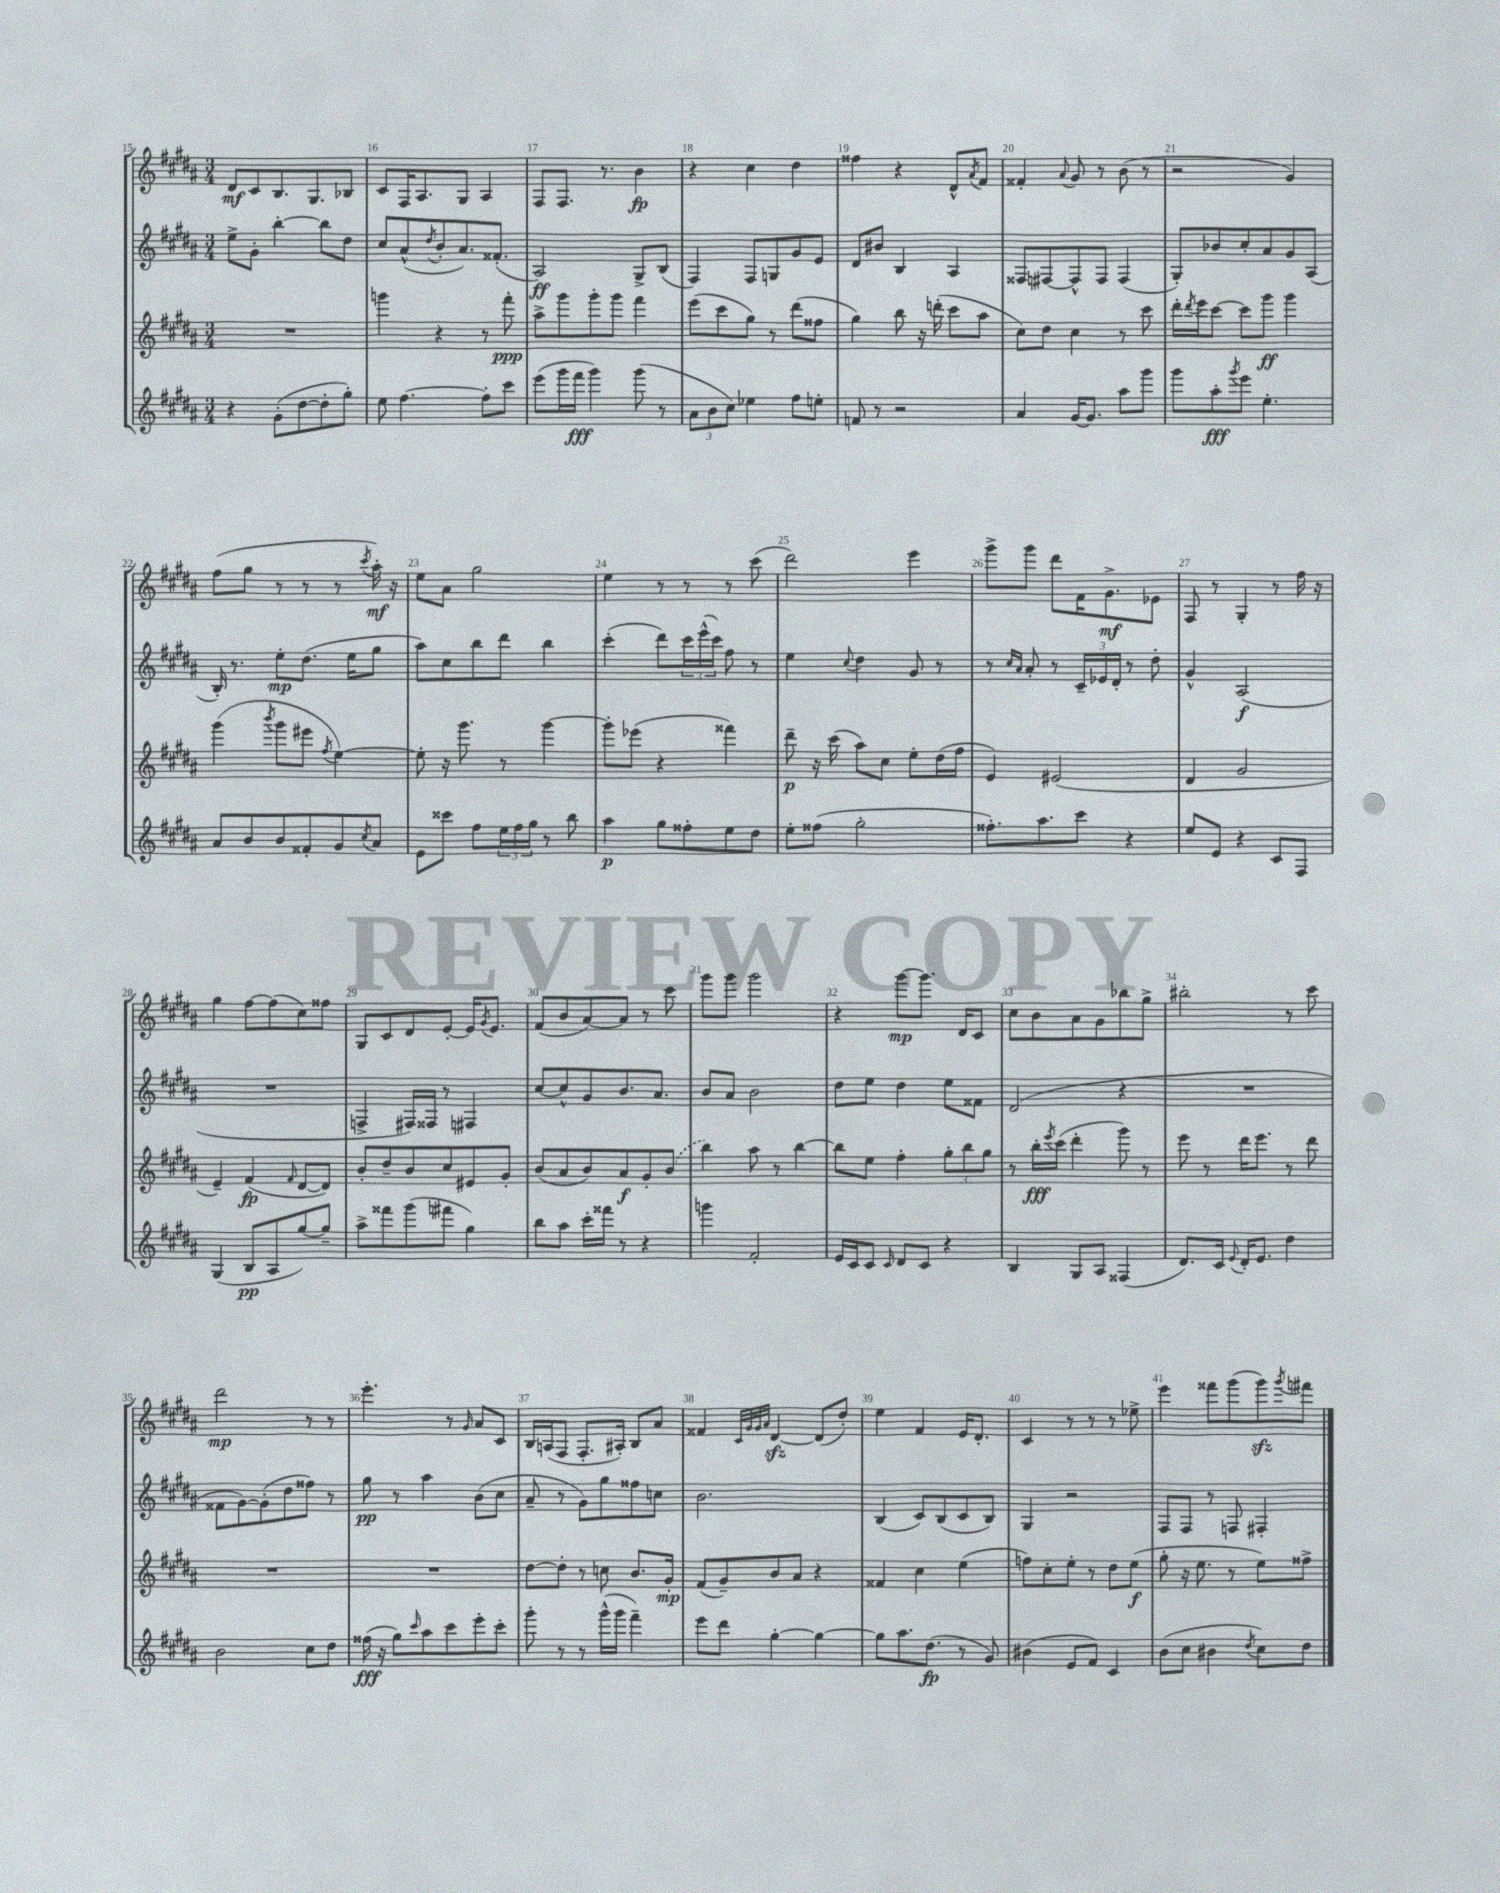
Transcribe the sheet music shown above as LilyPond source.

<<
\new StaffGroup <<
\new Staff = "s0" {
    \clef treble \key b \major \numericTimeSignature \time 3/4
    dis'8\mf cis'8 b8. gis8. bes8 |
    cis'8 fis16 ais8. gis8 ais4 |
    fis8 fis8. r8. b'4\fp |
    r4 cis''4 dis''4 |
    fisis''4 r4 dis'8-^ \acciaccatura { ais'8 } fis'8 |
    fisis'4-. \appoggiatura { ais'8 } gis'8 r8 b'8( r8 |
    r2 gis'4) |
    fis''8( gis''8 r8 r8 r8 \acciaccatura { cis'''8 } ais''16-.\mf) r16 |
    e''8 ais'8 gis''2 |
    e''4 r8 r8 r8 cis'''8( |
    dis'''2) e'''4 |
    gis'''8-> gis'''8 dis'''8 fis'16 gis'8.->\mf ees'8 |
    fis8 r8 gis4-. r8 fis''16 r16 |
    gis''4 fis''8~ fis''8( cis''8) fisis''8 |
    gis8 cis'8 dis'8 e'8~-. e'16 \acciaccatura { gis'8 } e'8. |
    fis'8( b'8 ais'8~) ais'8 r8 cis'''8 |
    gis'''8 gis'''8 gis'''2 |
    r4 gis'''8~\mp gis'''8. dis'16 cis'8 |
    cis''8 b'8 ais'8 gis'8 bes''8 gis''8-> |
    bis''2-. r8 cis'''8 |
    dis'''2\mp r8 r8 |
    e'''4.-. r8 \grace { gis'16 } ais'8 cis'8 |
    b16 a16( fis8 fis8.-. ais16-.) b8 ais'8 |
    fisis'4 \grace { cis'32 gis'32 gis'32 ais'32 } dis'4~\sfz dis'8( dis''8-.) |
    e''4 fis'4 e'16 dis'8.-. |
    cis'4 r8 r8 r8 ees''8-> |
    e'''4 fisis'''8 gis'''8( gis'''8\sfz) \acciaccatura { gis'''8 } fis'''8 \bar "|." |
}
\new Staff = "s1" {
    \clef treble \key b \major \numericTimeSignature \time 3/4
    e''8-> gis'8-. b''4~-. b''8 dis''8 |
    cis''8 ais'8-^( \acciaccatura { dis''8 } b'8-. ais'8.) fisis'8.-.( |
    ais2\ff) gis8-> b8( |
    fis4) fis8 g8 gis'8 e'8 |
    dis'8 bis'8 b4 ais4 |
    fisis8 fis8~ fis8-^ fis8 fis4( |
    gis8-.) bes'8 cis''8-. ais'8 gis'8 ais8( |
    b16-.) r8. e''8-.\mp dis''8.( e''16 gis''8 |
    ais''8) cis''8 b''8 dis'''8 b''4 |
    cis'''4-.( dis'''8) \tuplet 3/2 { cis'''16 e'''16-^( cis'''16) } fis''8 r8 |
    e''4 \appoggiatura { cis''8 } dis''4 gis'8 r8 |
    r8 \grace { cis''16 ais'16 } ais'8-. r8 \tuplet 3/2 { cis'16-- ees'16 dis'16-. } r8 dis''8-. |
    gis'4-^ ais2\f( |
    R2. |
    f4-> fis16) fisis16 r8 fis4 |
    cis''8~ cis''8-^ gis'8 b'8. ais'8. |
    b'8 ais'8 b'2 |
    dis''8 e''8 dis''4 e''8 fisis'8 |
    dis'2( r4 |
    R2. |
    fisis'8 gis'8~) gis'8-.( dis''8 fisis''8) r8 |
    gis''8\pp r8 ais''4 b'8( cis''8 |
    ais'8-- r8 gis'8) gis''8 fisis''8 c''8 |
    b'2. |
    b4( cis'8) b8( cis'8 b8) |
    gis4 r2 |
    fis8 fis8 r8 f8 fis4-. \bar "|." |
}
\new Staff = "s2" {
    \clef treble \key b \major \numericTimeSignature \time 3/4
    R2. |
    g'''4 r4 r8 fis'''8-.\ppp |
    ais''8-> gis'''8 gis'''8-. gis'''8 fis'''4 |
    e'''8( cis'''8 gis''8) r8 dis'''8( fisis''8 |
    gis''4) b''8 r16 d'''16-.( cis'''8 ais''8 |
    cis''8) dis''8 cis''4 r8 cis'''8 |
    dis'''16-. \acciaccatura { dis'''8 } e'''16 cis'''8~ cis'''8 gis'''8\ff gis'''4 |
    gis'''4( \acciaccatura { b'''8 } gis'''8 eis'''8 \acciaccatura { fis''8 } e''4~) |
    e''8-. r16 gis'''8. r8 gis'''4~ |
    gis'''8-. ees'''8( r4 fisis'''4) |
    dis'''8--\p r16 cis'''16( ais''8) cis''8 e''8-. dis''16( fis''16 |
    e'4) eis'2( |
    dis'4 gis'2 |
    e'4--) fis'4\fp( \grace { fis'16 } dis'8~ dis'8) |
    b'8-. dis''8-- b'8 cis''8 eis'8 gis'8-. |
    b'8( ais'8 b'8) ais'8\f gis'8-. \once \slurDashed b'8( |
    b''4) ais''8 r8 b''4~ |
    b''8 e''8 fis''4-. \tuplet 3/2 { gis''8-. b''8 gis''8 } |
    r8 b''16-.\fff \acciaccatura { e'''8 } cis'''16( dis'''4-. gis'''8) r8 |
    e'''8 r8 dis'''16 e'''8. r8 dis'''8 |
    R2. |
    R2. |
    dis''8~ dis''8-. r8 c''8 b'8. gis'16-.\mp |
    fis'8( gis'8--) b'8 ais'8 r4 |
    fisis'4 cis''4 e''4( |
    f''8) cis''8-. e''8-. r8 dis''8 e''8\f( |
    gis''8-. r16 e''8. r8 e''8) fisis''8-> \bar "|." |
}
\new Staff = "s3" {
    \clef treble \key b \major \numericTimeSignature \time 3/4
    r4 gis'8-.( dis''8~ dis''8-. gis''8-.) |
    e''8 fis''4.~ fis''8-. cis'''8 |
    e'''8( gis'''16 fis'''16\fff gis'''4) gis'''8( r8 |
    \tuplet 3/2 { ais'8 b'8 cis''8) } ees''4 fis''8 e''8-. |
    f'8 r8 r2 |
    ais'4 gis'16~ gis'8. ais''8 gis'''8 |
    gis'''8 ais''8-.\fff \acciaccatura { gis'''8 } e'''8 e''4.-. |
    ais'8 b'8 b'8 fisis'8-. gis'8 \acciaccatura { cis''8 } ais'8 |
    e'8 cisis'''8 fis''8 \tuplet 3/2 { e''16 fis''16 gis''16 } r8 b''8 |
    ais''4\p gis''8 fisis''8-. e''8 dis''8 |
    e''8-. fisis''8( gis''2-. |
    fisis''8.-.) ais''8. cis'''8 r4 |
    e''8 e'8 r4 cis'8 fis8 |
    gis4( b8\pp ais8 gis''8~) gis''8-- |
    ais''8-> fisis'''8 gis'''8( fis'''8 gis''4) |
    b''8 ais''8 cis'''16-. fisis'''16 r8 r4 |
    g'''4 fis'2-. |
    e'16 cis'16 cis'8 \grace { cis'16 } dis'8 cis'8 r4 |
    b4 gis8 ais8 fisis4( |
    dis'8.) cis'16 \appoggiatura { e'8 } dis'16-. e'8. dis''4 |
    b'2 cis''8 dis''8 |
    fisis''16\fff( r16 gis''8) \grace { cis'''16 } ais''8 cis'''8 e'''8-. cis'''8-. |
    gis'''8-. r8 r8 gis'''16-^( gis'''16 fis'''4--) |
    e'''8 dis'''8 gis''4~-. gis''4~ |
    gis''8 ais''8. dis''8.\fp( r8 gis'8) |
    bis'4( e'8 fis'8) cis'4 |
    b'8( cis''8 bis'4 \acciaccatura { dis''8 } cis''8) dis''8 \bar "|." |
}
>>
>>
\layout { \context { \Score currentBarNumber = #15 \override BarNumber.break-visibility = ##(#f #t #t) barNumberVisibility = #all-bar-numbers-visible } }
